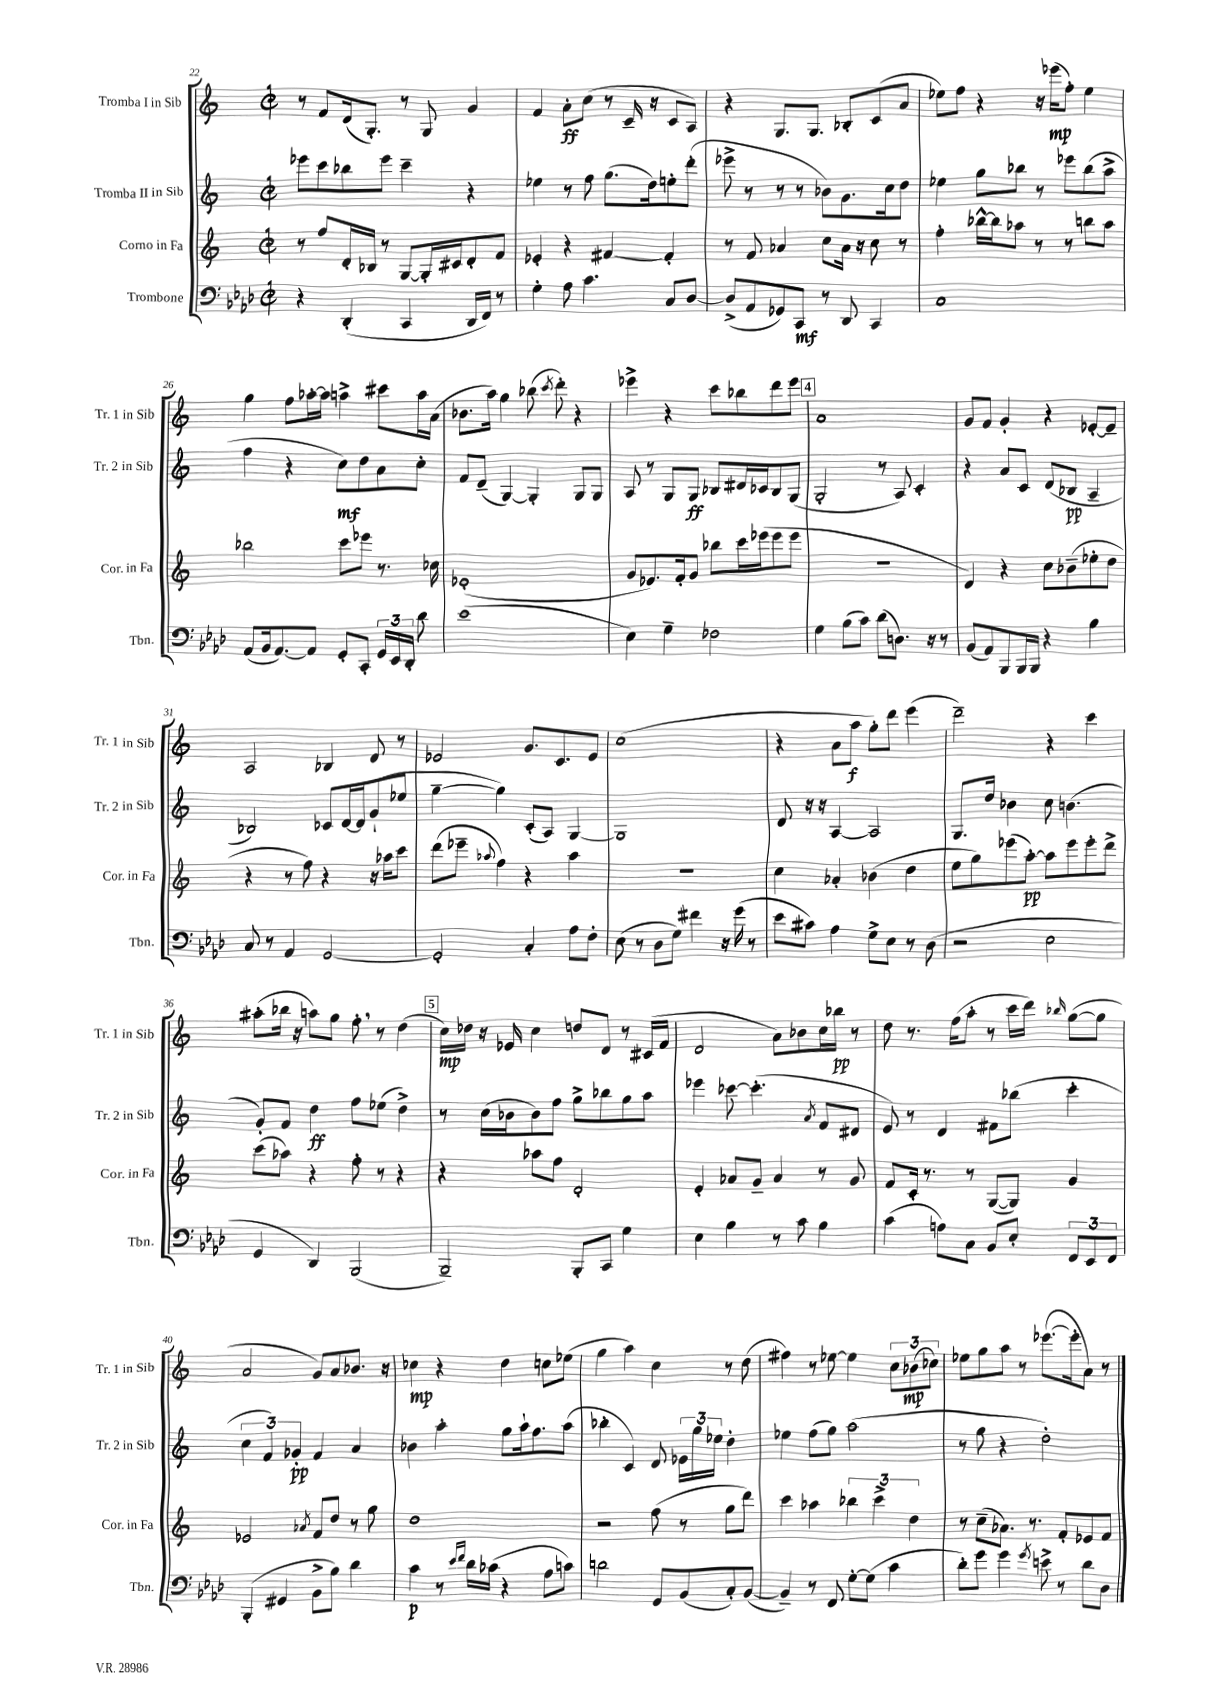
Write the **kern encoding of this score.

**kern	**kern	**kern	**kern
*staff4	*staff3	*staff2	*staff1
*clefF4	*clefG2	*clefG2	*clefG2
*k[b-e-a-d-]	*k[]	*k[]	*k[]
*M2/2	*M2/2	*M2/2	*M2/2
*met(c|)	*met(c|)	*met(c|)	*met(c|)
4r	8r	8eee-\L	8r
.	8ff/L	8ccc\	8f/L
(4DD-'/	16d'/L	8bb-\	(16d/k
.	16B-/JJ	.	8.G'/J)
.	8r	8eee-\J	.
4CC/	[8G/L	4ccc~\	8r
.	16G'/]L	.	8G/
.	16c#/J	.	.
16DD-/LL	8d'/	4r	4g/
16FF/JJ)	.	.	.
8r	8f/J	.	.
=	=	=	=
4G'\	4e-'/	4ee-\	4f/
8A-\	4r	8r	8a'\L
4.c\	.	8ff\	(8cc\J
.	[4f#/	(8.gg\L	8r
.	.	.	16c~/
.	.	16dd\k)	16r
8C/L	4f#'/]	8ee'\	8c/L
[8D-/J	.	(8ddd'\J	8A/J)
=	=	=	=
(8D-^/]L	8r	8eee-^\	4r
8AA-/	8f/	8r	.
8GG-/)	4a-/	8r	8.G/L
8CC/J	.	8r	.
.	.	.	8.G/J
8r	8cc\L	8b-\L)	.
8DD-/	16a-\Jk	8.g\	8B-'/L
.	16r	.	.
4CC/	8cc\	.	(8c/
.	.	16cc\k	.
.	8r	8dd\J	8a/J
=	=	=	=
1C	4ff'\	4ee-\	8ee-\L)
.	.	.	8ff\J
.	[16bb-^^\LL	8gg\L	4r
.	16bb-\]J	.	.
.	8aa-\J	8bb-\J	.
.	8r	8r	16r
.	.	.	(16eee-\LK
.	8r	8eee-\L	8ff'\J)
.	8bb\L	(8bb-\	4ee-\
.	8aa-\J	8aa^\J	.
=	=	=	=
(8AA-/L	2bb-\	4ff\	4gg\
16BB-/k	.	.	.
[8.AA-/)	.	.	.
.	.	4r	8ff\L
8AA-/]J	.	.	[16aa-'\L
.	.	.	16aa-\]JJ
8GG'/L	8ccc\L	8cc\L)	4aa^\
8CC'/J	8eee-\J	8dd\	.
24GG/LL	8.r	8a\	8ccc#\L
24EE-/	.	.	.
24DD-'/JJ	.	.	.
8d-\	.	8cc'\J	16aa\L
.	16cc-\	.	(16a\JJ
=	=	=	=
(1e-	(1e-'	8f/L	8.b-\L
.	.	(8d~/J	.
.	.	.	16aa\Jk)
.	.	[4G/)	4gg\
.	.	4G'/]	(8bb-\
.	.	.	8qccc/
.	.	.	8ddd'\)
.	.	8G/L	4r
.	.	8G/J	.
=	=	=	=
4E-\)	8g/L	8A/	4eee-^\
.	8.e-/)	8r	.
4G~\	.	8G/L	4r
.	16f'/k	.	.
.	8g/J	8G/J	.
2F-\	8bb-\L	8B-/L	8ccc\L
.	16ccc\L	16d#/L	8bb-\
.	(16eee-\J	16c-/J	.
.	8eee-\	8B-/	8ddd\
.	8eee-\J	(8G/J	8eee-\J
=	=	=	=
4G\	1r	2G'/	1a
(8B-\L	.	.	.
8c\J)	.	.	.
(8d-\L	.	8r	.
8.D\J)	.	8A/)	.
.	.	4c'/	.
16r	.	.	.
8r	.	.	.
=	=	=	=
(8BB-/L	4d/)	4r	8g/L
8AA-/)	.	.	8f/J
8BBB-/	4r	8a/L	4g'/
16BBB-/L	.	8c/J	.
16BBB-/JJ	.	.	.
4r	8cc\L	(8d/L	4r
.	(8b-~\	8B-/J	.
4B-\	8ee-'\	4A~/	[8e-'/L
.	8dd\J	.	8e-~/]J
=	=	=	=
8C/	4r	2B-/)	2A/
8r	.	.	.
4AA-/	8r	.	.
.	8ff\)	.	.
[2GG/	4r	8c-/L	4B-/
.	.	[16d/L	.
.	.	16d/]J	.
.	16r	(8g`/	8d/
.	16aa-\LK	.	.
.	8ccc\J	8ee-/J	8r
=	=	=	=
2GG'/]	(8ddd\L	[4gg~\	2e-/
.	8eee-~\J	.	.
.	8qqaa-/	.	.
.	4ff\)	4gg\])	.
4C'/	4r	(8c'/L	8.g/L
.	.	8A/J)	.
.	.	.	8.c/
8A-\L	4aa-\	[4G/	.
8F'\J	.	.	8e-/J
=	=	=	=
(8E-\	1r	1G]	(1cc
8r	.	.	.
8D-\L	.	.	.
8G\J)	.	.	.
4f#\	.	.	.
16r	.	.	.
(16g\	.	.	.
8r	.	.	.
=	=	=	=
8e-\L	4cc\	8d/	4r
8c#\J)	.	16r	.
.	.	16r	.
4A-\	4a-'/	[4A/	8a\L
.	.	.	8aa\J
8G^\L	(4b-\	2A/]	8gg'\L)
8E-\J	.	.	8ddd\J
8r	4dd\	.	(4eee\
(8D-\	.	.	.
=	=	=	=
2r	8ee\L	8.G/L	2ddd~\)
.	8gg\)	.	.
.	.	16dd/Jk	.
.	(8eee-\	4b-\	.
.	[8aa'\J)	.	.
2E-\	8aa\]L	8cc\	4r
.	8eee-\	(4.b\	.
.	8eee-'\	.	4ccc\
.	8ddd^\J	.	.
=	=	=	=
4GG/	(8ccc\L	8g'/L)	(8aa#'\L
.	8aa-\J)	8f/J	16bb-\Jk
.	.	.	16r
4DD-/)	4r	4dd\	8aa\L)
.	.	.	8gg\J
(2BBB-/	8ff'\	8ff\L	8ff'\
.	8r	(8ee-\J	8r
.	4r	4dd^\)	(4dd\
=	=	=	=
2BBB-~/)	4r	8r	16cc\LL)
.	.	.	16dd-\JJ
.	.	(16cc\LL	16r
.	.	16b-\J	16e-/
.	8aa-\L	8b-\)	4cc\
.	8ff\J	8ff\J	.
8BBB-'/L	2d'/	8gg^\L	8dd/L
8CC/J	.	8bb-\	8d/J
4G\	.	8gg\	8r
.	.	8aa\J	(16c#/LL
.	.	.	16f/JJ
=	=	=	=
4E-\	4e'/	4eee-\	2d/
4B-\	8a-/L	[8ccc-\	.
.	8g~/J	(4.ccc-'\]	.
8r	4a-/	.	8a\L)
8c\	.	.	8b-\
.	.	8qa/	.
4B-\	8r	8f/L	16cc\L
.	.	.	16bb-\JJ
.	8g/	8d#/J	8r
=	=	=	=
(4c\	8f/L	8e/)	8dd\
.	16c'/Jk	8r	8.r
.	8.r	.	.
8A\L)	.	4d/	.
.	.	.	(16ff\LK
8C\J	8r	.	8aa'\J
8BB-/L	([8G/L	8f#\L	8r
8E-'/J	8G/]J)	(8bb-\J	16ccc\LL
.	.	.	16ddd\JJ)
.	.	.	16qqbb-/
12FF/L	4g/	4ccc'\	([8gg\L
12EE-/	.	.	.
.	.	.	8gg\]J
12FF/J	.	.	.
=	=	=	=
(4BBB-'/	2e-/	6cc\	2a/
.	.	6f/)	.
4GG#/	.	.	.
.	.	6g-'/	.
.	8qa-/	.	.
8BB-^\L	8f/L	4f/	8g/L)
8B-\J)	8dd/J	.	8a/
4d-\	8r	4a/	8.b-/J
.	8gg\	.	.
.	.	.	16r
=	=	=	=
4c\	1dd	4b-\	4cc-\
8r	.	4aa'\	4r
16qqe-/LL	.	.	.
16qqf/JJ	.	.	.
16d-\LL	.	.	.
(16c-\JJ	.	.	.
4r	.	8gg\L	4dd\
.	.	16aa`\k	.
.	.	8.ff\	.
8A-\L	.	.	8cc\L
8c\J)	.	(8aa\J	(8ee-\J
=	=	=	=
2d\	2r	4bb-'\	4gg\
.	.	4c/)	4aa\)
8GG/L	(8ff\	8d/	4cc\
(8BB-/	8r	24e-\LL	.
.	.	24gg\	.
.	.	24ee-\JJ	.
8C'/)	8gg\L	4dd'\	8r
([8BB-/J	8ddd\J)	.	(8dd\
=	=	=	=
4BB-~/])	4ccc\	4ee-\	4ff#\)
8r	4aa-\	(8ff\L	8r
8FF/	.	8gg\J)	[8ee-\
[8G'\L	6bb-\	(2aa\	4ee-\]
(8G\]J	.	.	.
.	6ccc^\	.	.
4c\	.	.	12cc\L
.	6dd\	.	(12b-\
.	.	.	12cc-\J)
=	=	=	=
8d-'\L)	8r	8r	8ee-\L
8g\J	(8cc~\L	8gg\	8gg\
4g\	8.a-\J)	4r	8aa\J
.	.	.	8r
.	8.r	.	.
8qg/	.	.	.
8e^\	.	2dd'\)	([8.eee-\L
8r	8f'/L	.	.
.	.	.	16eee-'\]k
8d-\L	8e-/	.	8a\J)
8D-\J	8f/J	.	8r
==	==	==	==
*-	*-	*-	*-
